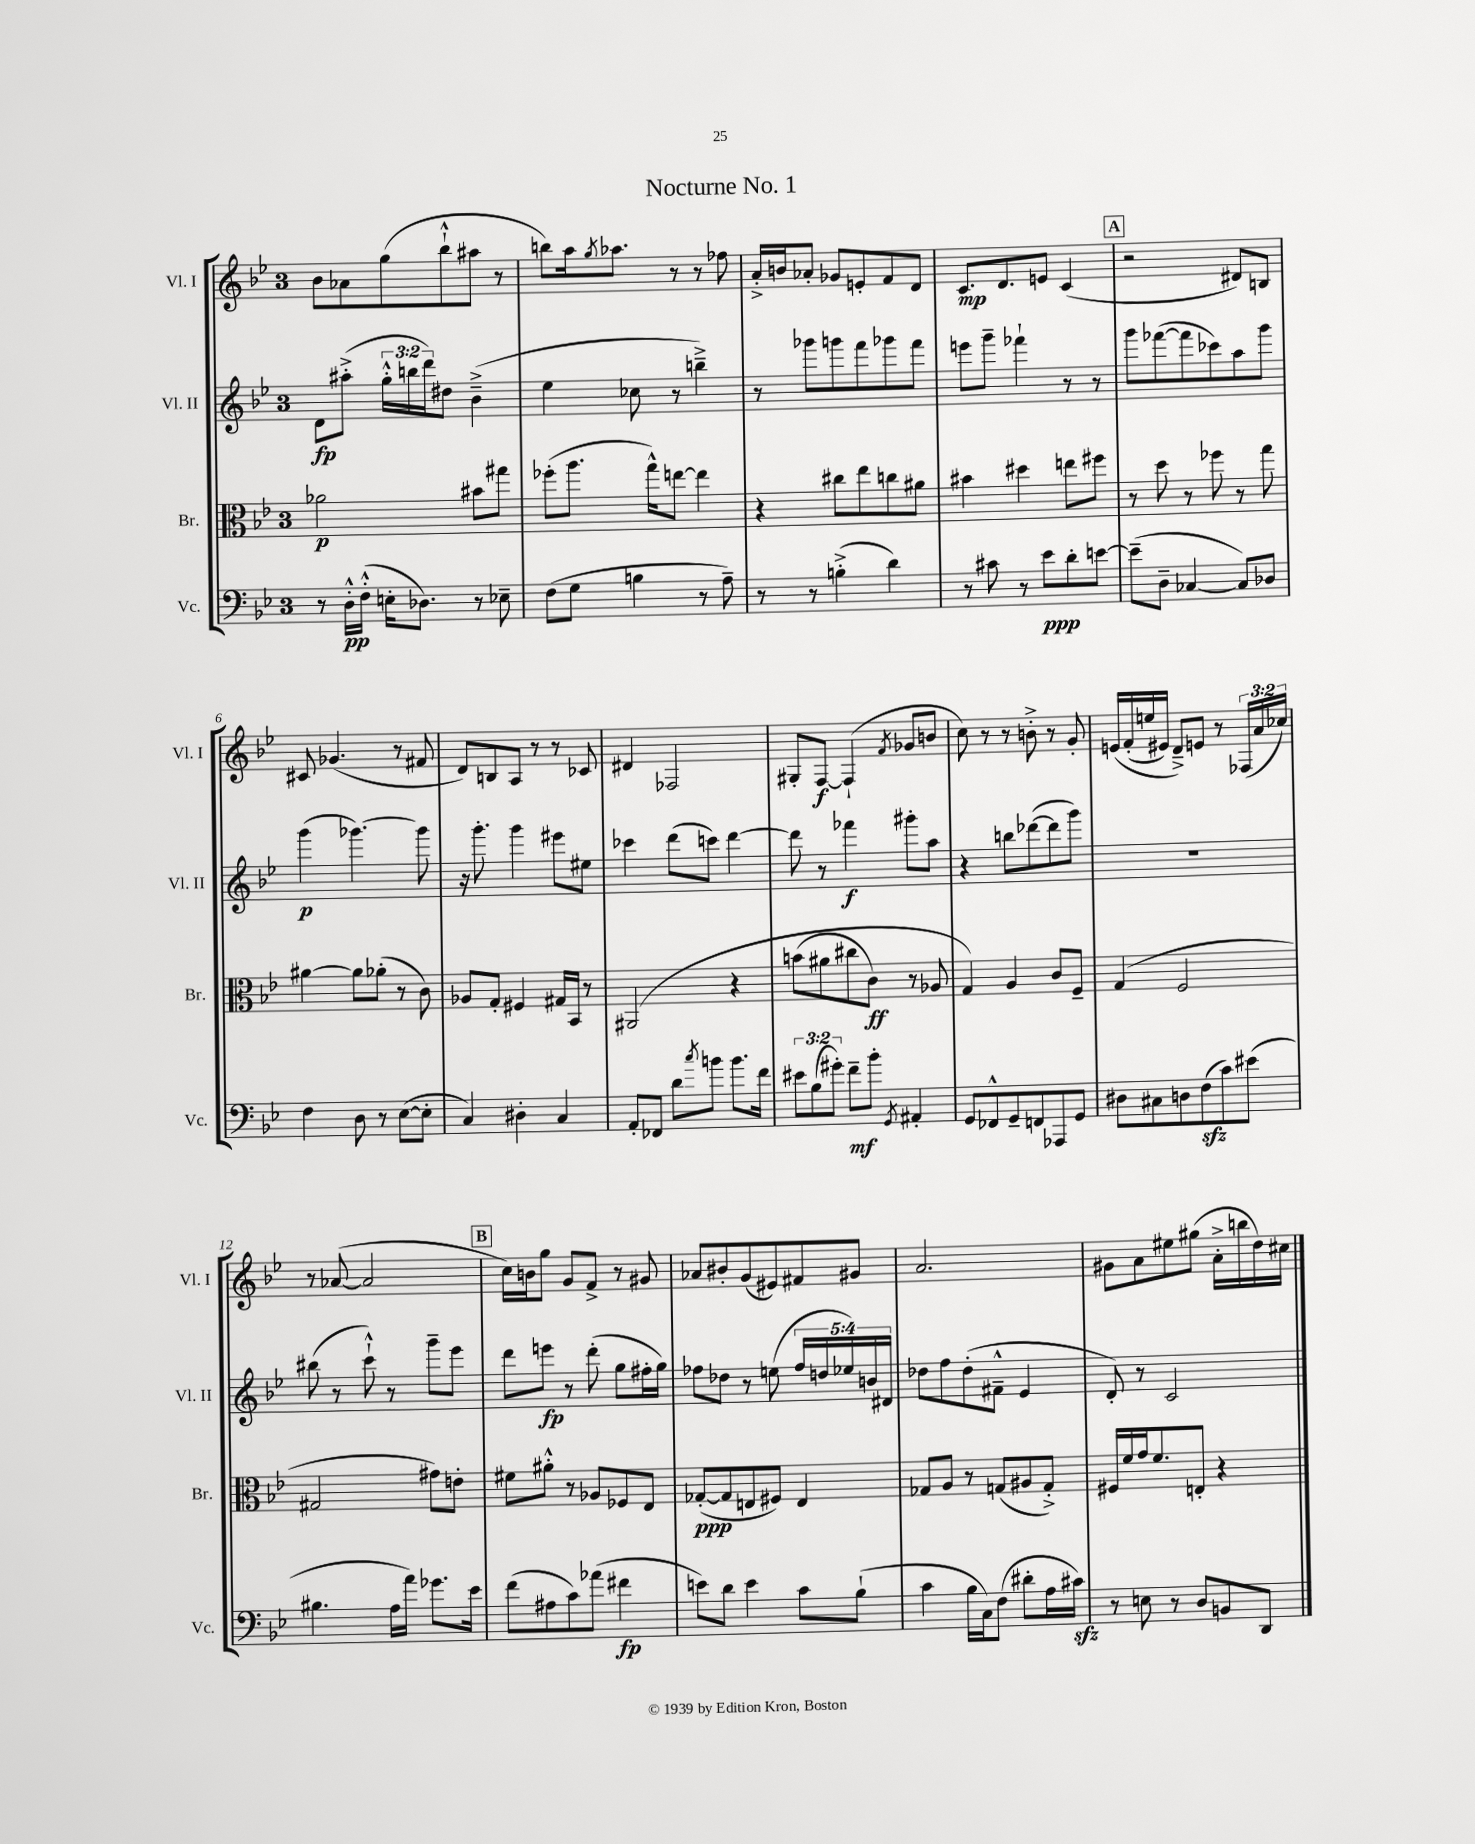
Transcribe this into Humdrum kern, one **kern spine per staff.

**kern	**dynam	**kern	**dynam	**kern	**dynam	**kern	**dynam
*part4	*part4	*part3	*part3	*part2	*part2	*part1	*part1
*staff4	*staff4	*staff3	*staff3	*staff2	*staff2	*staff1	*staff1
*I"Vc.	*	*I"Br.	*	*I"Vl. II	*	*I"Vl. I	*
*I'Vc.	*	*I'Br.	*	*I'Vl. II	*	*I'Vl. I	*
*clefF4	*	*clefC3	*	*clefG2	*	*clefG2	*
*k[b-e-]	*	*k[b-e-]	*	*k[b-e-]	*	*k[b-e-]	*
*M3/4	*	*M3/4	*	*M3/4	*	*M3/4	*
=1	=1	=1	=1	=1	=1	=1	=1
8r	.	2a-X\	p	8d\L	fp	8b-\L	.
16D'^^\LL	pp	.	.	(8aa#X'^\J	.	8a-X\	.
(16F'^^\JJ	.	.	.	.	.	.	.
16En'\KL	.	.	.	24gg'^^\LL	.	(8gg\	.
.	.	.	.	24bbn\	.	.	.
8.D-X\J)	.	.	.	.	.	.	.
.	.	.	.	24ddd\J)	.	.	.
.	.	.	.	8dd#X\J	.	8bb-`^^\	.
8r	.	8b#X\L	.	(4b-~^\	.	8aa#X\J	.
8E-X~\	.	8gg#X\J	.	.	.	8r	.
=2	=2	=2	=2	=2	=2	=2	=2
(8F\L	.	(8ff-X'\L	.	4ee-\	.	8bbn\L)	.
8G\J	.	8.aa\J	.	.	.	16aa\k	.
.	.	.	.	.	.	8qgg/	.
.	.	.	.	.	.	8.aa-X\J	.
4Bn\	.	.	.	8cc-X\	.	.	.
.	.	16gg^^\KL)	.	.	.	.	.
.	.	[8een\J	.	8r	.	8r	.
8r	.	4ee\]	.	4bbn~^\)	.	8r	.
8A~\)	.	.	.	.	.	8ff-X\	.
=3	=3	=3	=3	=3	=3	=3	=3
8r	.	4r	.	8r	.	16a'^/LL	.
.	.	.	.	.	.	16bn/J	.
8r	.	.	.	8ggg-X\L	.	8a-X'/J	.
(4Bn'^\	.	8cc#X\L	.	8gggn\	.	8g-X/L	.
.	.	8ee-\	.	8fff\	.	8en'/	.
4d\)	.	8ccn\	.	8ggg-X\	.	8f/	.
.	.	8a#X\J	.	8fff\J	.	8d/J	.
=4	=4	=4	=4	=4	=4	=4	=4
8r	.	4b#X\	.	8eeen\L	.	8.c/L	mp
8c#X\	.	.	.	8ggg~\J	.	.	.
.	.	.	.	.	.	8.d/	.
8r	.	4dd#X\	.	4fff-X`\	.	.	.
8e-\L	ppp	.	.	.	.	8en/J	.
8d'\	.	8een\L	.	8r	.	(4c/	.
[8en\J	.	8ff#X\J	.	8r	.	.	.
!!LO:REH:place=s1:t=A
=5	=5	=5	=5	=5	=5	=5	=5
(8e~\L]	.	8r	.	8ggg\L	.	2r	.
8D~\J	.	8dd\	.	([8fff-X\	.	.	.
[4C-X/	.	8r	.	8fff-\]	.	.	.
.	.	8ff-X\	.	8ccc-X\)	.	.	.
8C-/L])	.	8r	.	8aa\	.	8d#X/L)	.
8D-X/J	.	8gg\	.	8ggg\J	.	8Bn/J	.
!!LO:LB:g=z
=6	=6	=6	=6	=6	=6	=6	=6
4F\	.	[4a#X\	.	(4ggg\	p	8c#X/	.
.	.	.	.	.	.	(4.g-X/	.
8D\	.	8a#\L]	.	[4.ggg-X\)	.	.	.
8r	.	(8a-X'\J	.	.	.	.	.
([8E-\L	.	8r	.	.	.	8r	.
8E-'\J]	.	8c\)	.	8ggg-\]	.	8f#X/	.
=7	=7	=7	=7	=7	=7	=7	=7
4C/)	.	8A-X/L	.	16r	.	8d/L)	.
.	.	.	.	8.ggg'\	.	.	.
.	.	8G'/J	.	.	.	8Bn/	.
4D#X'\	.	4F#X/	.	4ggg\	.	8A/J	.
.	.	.	.	.	.	8r	.
4C/	.	16G#X/LL	.	8eee#X\L	.	8r	.
.	.	16BB-/JJ	.	.	.	.	.
.	.	8r	.	8ee#X\J	.	8c-X/	.
=8	=8	=8	=8	=8	=8	=8	=8
8AA'/L	.	(2AA#X/	.	4ccc-X\	.	4d#X/	.
8FF-X/J	.	.	.	.	.	.	.
8d\L	.	.	.	(8ddd\L	.	2F-X/	.
8qcc/	.	.	.	.	.	.	.
8bn\J	.	.	.	8cccn\J)	.	.	.
8.b\L	.	4r	.	[4ddd\	.	.	.
16f\Jk	.	.	.	.	.	.	.
=9	=9	=9	=9	=9	=9	=9	=9
12e#X\L	.	(8bn\L	.	8ddd\]	.	8G#X'/L	.
(12B-\	.	.	.	.	.	.	.
.	.	8a#X\	.	8r	.	[8F/J	f
12g#X'\J)	.	.	.	.	.	.	.
8f~\L	mf	8cc#X\	.	4fff-X\	f	(4F`/]	.
8b-'\J	.	8c\J)	ff	.	.	.	.
8qGG/	.	.	.	.	.	8qf/	.
4AA#X'/	.	8r	.	8ggg#X'\L	.	8g-X/L	.
.	.	8A-X/	.	8aa\J	.	8bn/J	.
=10	=10	=10	=10	=10	=10	=10	=10
8GG/L	.	4G/)	.	4r	.	8cc\)	.
8FF-X^^/	.	.	.	.	.	8r	.
8GG~/	.	4A/	.	8bbn\L	.	8r	.
8FFn/	.	.	.	([8ddd-X\	.	8bn'^\	.
8AAA-X/	.	8c/L	.	8ddd-\]	.	8r	.
8GG/J	.	8F~/J	.	8ggg\J)	.	8g'/	.
=11	=11	=11	=11	=11	=11	=11	=11
8D#X\L	.	(4G/	.	2.r	.	(16en/LL	.
.	.	.	.	.	.	(16f'/	.
8C#X\	.	.	.	.	.	16een/	.
.	.	.	.	.	.	16e#X/JJ)	.
8Dn\	.	2F/	.	.	.	8d~^/L)	.
(8Fzz\	.	.	.	.	.	8en/J	.
8c\)	.	.	.	.	.	8r	.
(8e#X\J	.	.	.	.	.	(24F-X/LL	.
.	.	.	.	.	.	24a/	.
.	.	.	.	.	.	24cc-X/JJ)	.
!!LO:LB:g=z
=12	=12	=12	=12	=12	=12	=12	=12
4.B#X\	.	2G#X/	.	(8bb#X\	.	8r	.
.	.	.	.	8r	.	([8a-X/	.
.	.	.	.	8ccc`^^\)	.	2a-/]	.
16A\LL	.	.	.	8r	.	.	.
16a\JJ)	.	.	.	.	.	.	.
8.g-X\L	.	8g#X\L)	.	8ggg~\L	.	.	.
.	.	8en'\J	.	8eee-\J	.	.	.
16e-\Jk	.	.	.	.	.	.	.
!!LO:REH:place=s1:t=B
=13	=13	=13	=13	=13	=13	=13	=13
(8f\L	.	8f#X\L	.	8ddd\L	.	16cc\LL)	.
.	.	.	.	.	.	16bn\J	.
8A#X\	.	8a#X'^^\J	.	8eeen\J	fp	8gg\J	.
8c\)	.	8r	.	8r	.	8g/L	.
(8a-X\J	.	8A-X/L	.	(8ddd'\	.	8f^/J	.
4f#X\	fp	8F-X/	.	8gg\L	.	8r	.
.	.	8E-/J	.	16ff#X'\L	.	8g#X/	.
.	.	.	.	16gg\JJ)	.	.	.
=14	=14	=14	=14	=14	=14	=14	=14
8en\L)	.	([8G-X'/L	ppp	8ff-X\L	.	8a-X/L	.
8d\J	.	8G-/]	.	8dd-X\J	.	8b#X'/	.
4e\	.	8En/	.	8r	.	(8g/	.
.	.	8F#X/J)	.	(8een\	.	8e#X/)	.
8c\L	.	4E/	.	20ff-/LL	.	8f#X/	.
.	.	.	.	20ddn/	.	.	.
.	.	.	.	20ee-X/)	.	.	.
(8B-`\J	.	.	.	.	.	8g#X/J	.
.	.	.	.	20bn/	.	.	.
.	.	.	.	20d#X/JJ	.	.	.
=15	=15	=15	=15	=15	=15	=15	=15
4c\	.	8G-X/L	.	8dd-X\L	.	2.a/	.
.	.	8A/J	.	8ff\	.	.	.
16B-\LL	.	8r	.	(8dd-'\	.	.	.
16C\J)	.	.	.	.	.	.	.
(8F\J	.	(8Gn/L	.	8f#X~^^\J	.	.	.
8d#X'\L	.	8A#X/	.	4e-/	.	.	.
16A\L	.	8G'^/J)	.	.	.	.	.
16c#Xzz\JJ)	.	.	.	.	.	.	.
=16	=16	=16	=16	=16	=16	=16	=16
8r	.	16F#X/LL	.	8d'/)	.	8g#X\L	.
.	.	16f/	.	.	.	.	.
8En\	.	16g/J	.	8r	.	8a\	.
.	.	8.f/	.	.	.	.	.
8r	.	.	.	2c/	.	8ee#X\	.
8D/L	.	8En'/J	.	.	.	(8gg#X\J	.
8BBn/	.	4r	.	.	.	16a'^\LL	.
.	.	.	.	.	.	16bbn\	.
8DD/J	.	.	.	.	.	16dd\)	.
.	.	.	.	.	.	16cc#X\JJ	.
==	==	==	==	==	==	==	==
*-	*-	*-	*-	*-	*-	*-	*-
